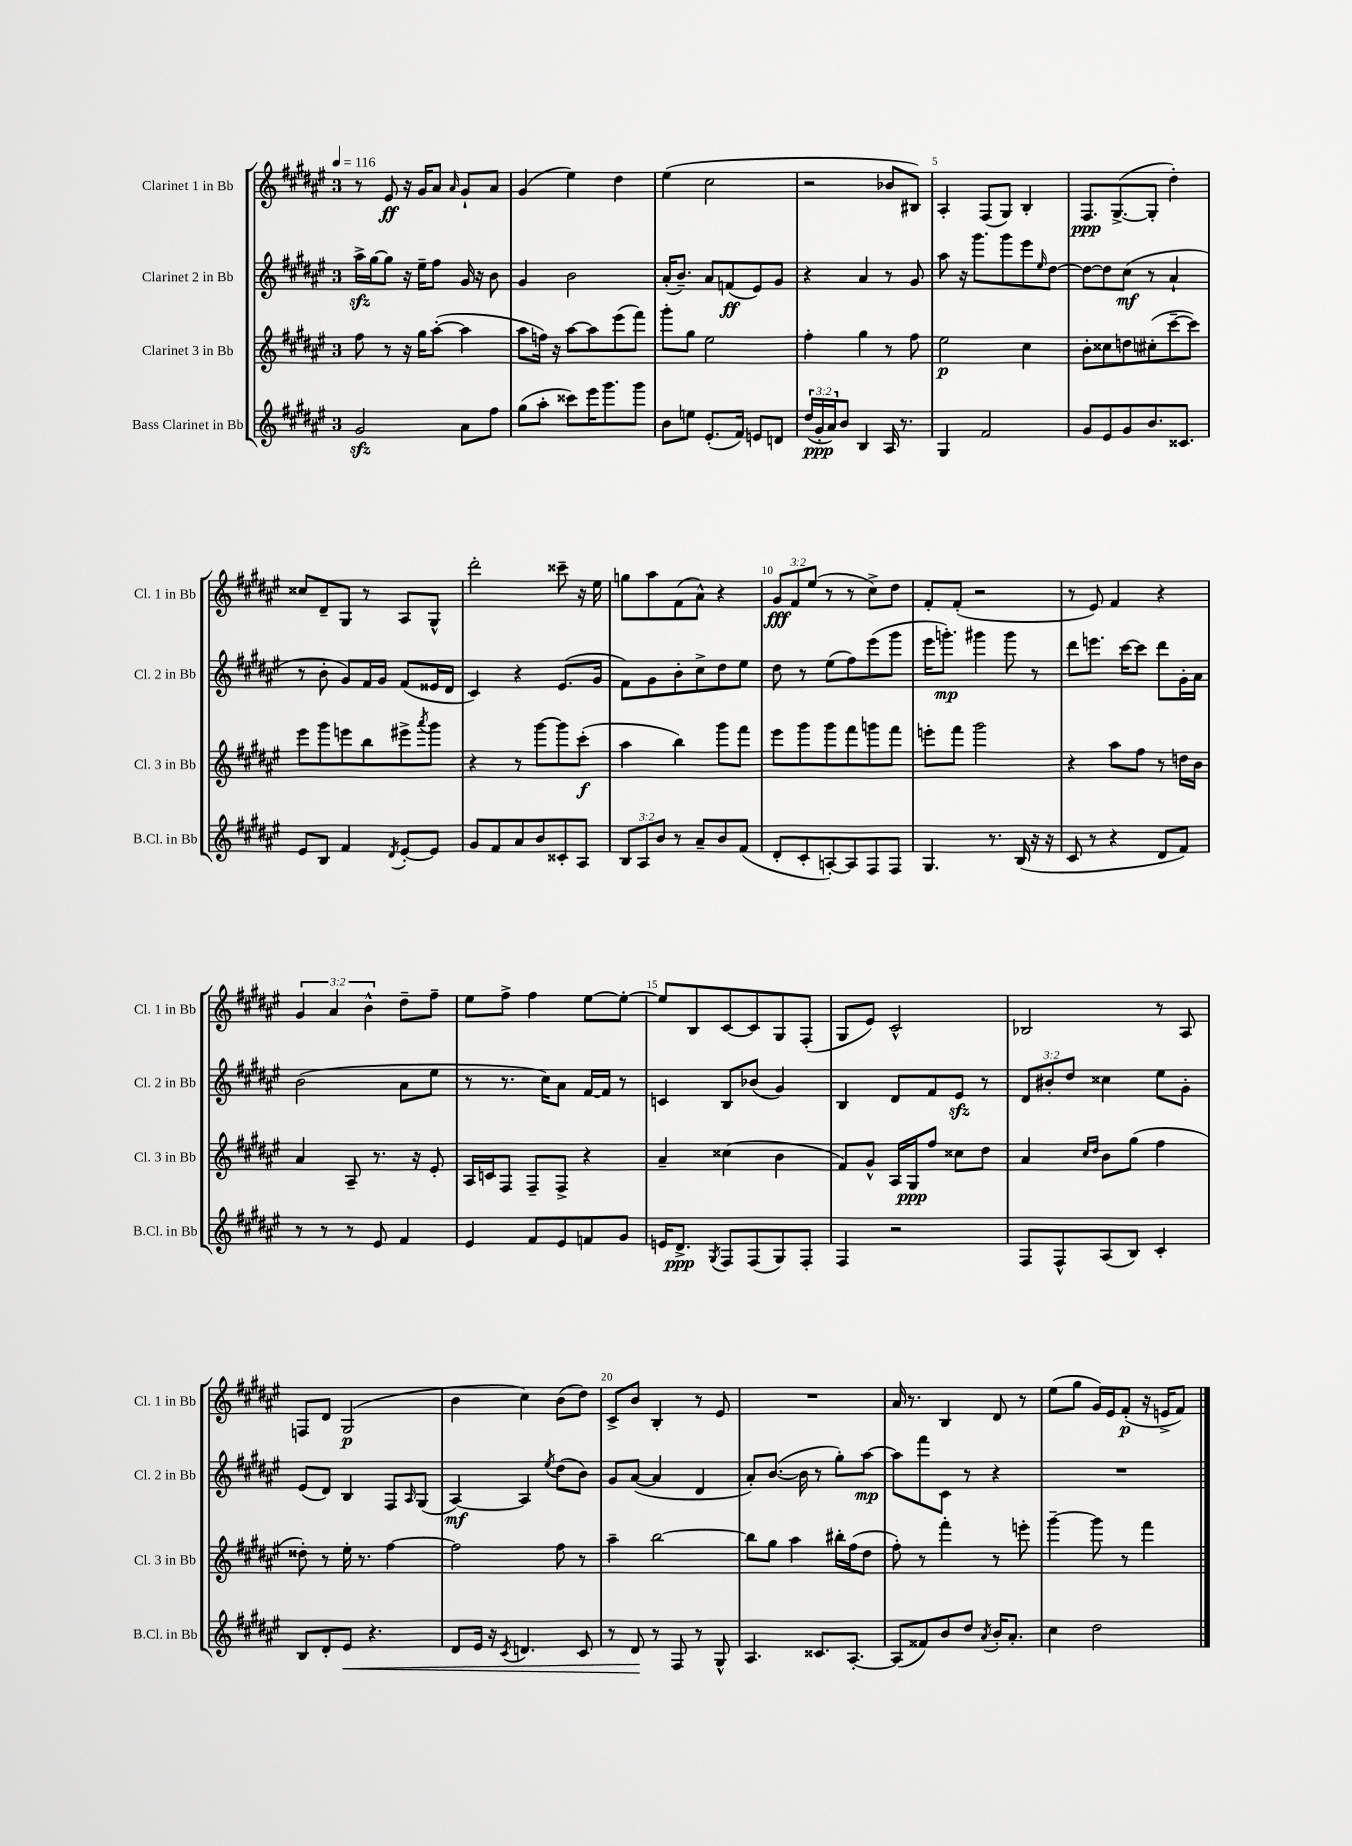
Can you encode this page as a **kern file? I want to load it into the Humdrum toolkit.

**kern	**kern	**kern	**kern
*staff4	*staff3	*staff2	*staff1
*clefG2	*clefG2	*clefG2	*clefG2
*k[f#c#g#d#a#e#]	*k[f#c#g#d#a#e#]	*k[f#c#g#d#a#e#]	*k[f#c#g#d#a#e#]
*M3/4	*M3/4	*M3/4	*M3/4
*MM116	*MM116	*MM116	*MM116
2g#	8ff#	16aa#^	8r
.	.	[16gg#	.
.	8r	8gg#]	8e#
.	16r	16r	16r
.	16gg#	16ee#~	16g#
.	([8aa#'	8ff#	8a#
.	.	.	16qqa#
8a#	4aa#]	16g#	8g#`
.	.	16r	.
8ff#	.	8b	8a#
=	=	=	=
(8gg#	8aa#	4g#	(4g#
8aa#'	16ff)	.	.
.	16r	.	.
8ccc##)	[8aa#	2b	4ee#)
16eee#	8aa#]	.	.
8.ggg#	.	.	.
.	(8eee#	.	4dd#
8ggg#	8fff#)	.	.
=	=	=	=
8b	8ggg#'	(16a#'	(4ee#
.	.	8.b~)	.
8ee	8gg#	.	.
(8.e#'	2ee#	8a#	2cc#
.	.	(8f	.
16f#)	.	.	.
8e	.	8e#)	.
8d	.	8g#	.
=	=	=	=
(24dd#	4ff#'	4r	2r
24g#'	.	.	.
24a#)	.	.	.
8b	.	.	.
4B	4gg#	4a#	.
16A#	8r	8r	8b-
8.r	.	.	.
.	8ff#	8g#	8B#)
=	=	=	=
4G#	2ee#	8aa#	4A#'
.	.	16r	.
.	.	8.ggg#	.
2f#	.	.	(8F#
.	.	8ggg#	8G#)
.	4cc#	8eee#	4B'
.	.	16qqee#	.
.	.	[8dd#	.
=	=	=	=
8g#	8b'	8dd#_	8.F#
8e#	8cc##	8dd#]	.
.	.	.	([8.G#^
8g#	8dd	(8cc#	.
8.b	(8cc#'	8r	8G#']
.	[8ccc#~	4a#`	4dd#')
8.c##	.	.	.
.	8ccc#])	.	.
=	=	=	=
8e#	8eee#	8r	8cc##
8B	8ggg#	8b'	8d#~
4f#	8eee	8g#)	8G#
.	8bb	16f#	8r
.	.	16g#	.
8qd#	.	.	.
[8e#'	8eee#^	(8f#	8A#
.	8qaaa#	.	.
8e#]	8ggg#	16e##	8G#^^
.	.	16d#	.
=	=	=	=
8g#	4r	4c#)	2ddd#'
8f#	.	.	.
8a#	8r	4r	.
8b	[8ggg#	.	.
8c##'	8ggg#]	(8.e#	8ccc##~
8A#	(8ccc#'	.	16r
.	.	16g#	16ee#
=	=	=	=
12B	4aa#	8f#)	8gg
12A#	.	.	.
.	.	8g#	8aa#
12b	.	.	.
8r	4bb)	8b'	(8f#
8a#~	.	8cc#^	8a#^^)
8b	8ggg#	8dd#	4r
(8f#	8fff#	8ee#	.
=	=	=	=
8d#'	8eee#	8dd#	12g#
.	.	.	12f#
8c#'	8ggg#	8r	.
.	.	.	(12ee#
[8A')	8ggg#	(8ee#	8r
8A]	8fff#	8ff#)	8r
8F#	8ggg	(8eee#	8cc#^)
8F#	8fff#	8ggg#	8dd#
=	=	=	=
4.G#	8eee'	16eee#	8f#'
.	.	8.ggg')	.
.	8fff#	.	(8f#'
.	2ggg#	4ggg#	2r
8.r	.	.	.
.	.	8ggg#	.
(16B	.	.	.
16r	.	8r	.
16r	.	.	.
=	=	=	=
8c#	4r	8ddd#	8r
8r	.	8.eee	8e#)
4r	8aa#	.	4f#
.	.	[16ccc#	.
.	8ff#	8ccc#]	.
8d#	8r	8ddd#	4r
8f#)	16dd	16g#'	.
.	16b	16a#	.
=	=	=	=
8r	4a#	(2b	6g#
8r	.	.	.
.	.	.	6a#
8r	8A#~	.	.
.	.	.	6b^^
8e#	8.r	.	.
4f#	.	8a#	8dd#~
.	16r	.	.
.	8e#'	8ee#	8ff#~
=	=	=	=
4e#	16A#	8r	8ee#
.	16c	.	.
.	8F#	8.r	8ff#^
8f#	8F#~	.	4ff#
.	.	16cc#)	.
8e#	8F#^	8a#	.
8f	4r	[16f#	[8ee#
.	.	16f#]	.
8g#	.	8r	8ee#'_
=	=	=	=
16e	4a#~	4c	8ee#]
8.d#^	.	.	.
.	.	.	8B
8qG#	.	.	.
8F#	(4cc##	8B	[8c#
(8F#	.	(8b-	8c#]
8G#)	4b	4g#)	8G#
8F#'	.	.	(8F#'
=	=	=	=
4F#	8f#)	4B	8G#
.	8g#^^	.	8e#)
2r	16A#	8d#	2c#^^
.	16G#	.	.
.	8ff#	8f#	.
.	8cc##	8e#	.
.	8dd#	8r	.
=	=	=	=
8F#	4a#	12d#	2B-
.	.	12b#'	.
8F#^^	.	.	.
.	.	12dd#	.
.	16qqcc#	.	.
.	16qqdd#	.	.
(8A#	8b	4cc##	.
8B)	(8gg#	.	.
4c#'	4ff#	8ee#	8r
.	.	8g#'	8A#
=	=	=	=
8B	8dd##')	(8e#	8F
8d#'	8r	8d#)	8d#
8e#	16ee#'	4B	(2G#
.	8.r	.	.
4.r	.	.	.
.	[4ff#	8F#	.
.	.	16qqA#	.
.	.	(8G#	.
=	=	=	=
8d#	2ff#]	[4A#)	4b
16e#	.	.	.
16r	.	.	.
8qc#	.	.	.
4.d	.	4A#]	4cc#)
.	.	8qee#	.
.	8ff#	(8dd#	(8b
8c#	8r	8b)	8dd#)
=	=	=	=
8r	4aa#~	8g#	8c#^
8d#	.	([8a#	8b
8r	[2bb	4a#]	4B'
8F#	.	.	.
8r	.	4d#	8r
8G#^^	.	.	8e#
=	=	=	=
4.A#	8bb]	8a#')	2.r
.	8gg#	([8.b	.
.	4aa#	.	.
.	.	16b]	.
8.c##	.	8r	.
.	16bb#'	8gg#')	.
[8.A#'	(16ff#	.	.
.	8dd#	[8aa#	.
=	=	=	=
(8A#]	8ff#')	8aa#]	16a#
.	.	.	8.r
8f##)	8r	8fff#	.
8b	4fff#'	8c#	4B
8dd#	.	8r	.
8qa#	.	.	.
16b'	8r	4r	8d#
8.a#'	.	.	.
.	8eee'	.	8r
=	=	=	=
4cc#	[4ggg#~	2.r	(8ee#
.	.	.	8gg#
2dd#	8ggg#]	.	16g#)
.	.	.	16e#
.	8r	.	(8f#'
.	4fff#	.	16r
.	.	.	16e^
.	.	.	8f#)
==	==	==	==
*-	*-	*-	*-
